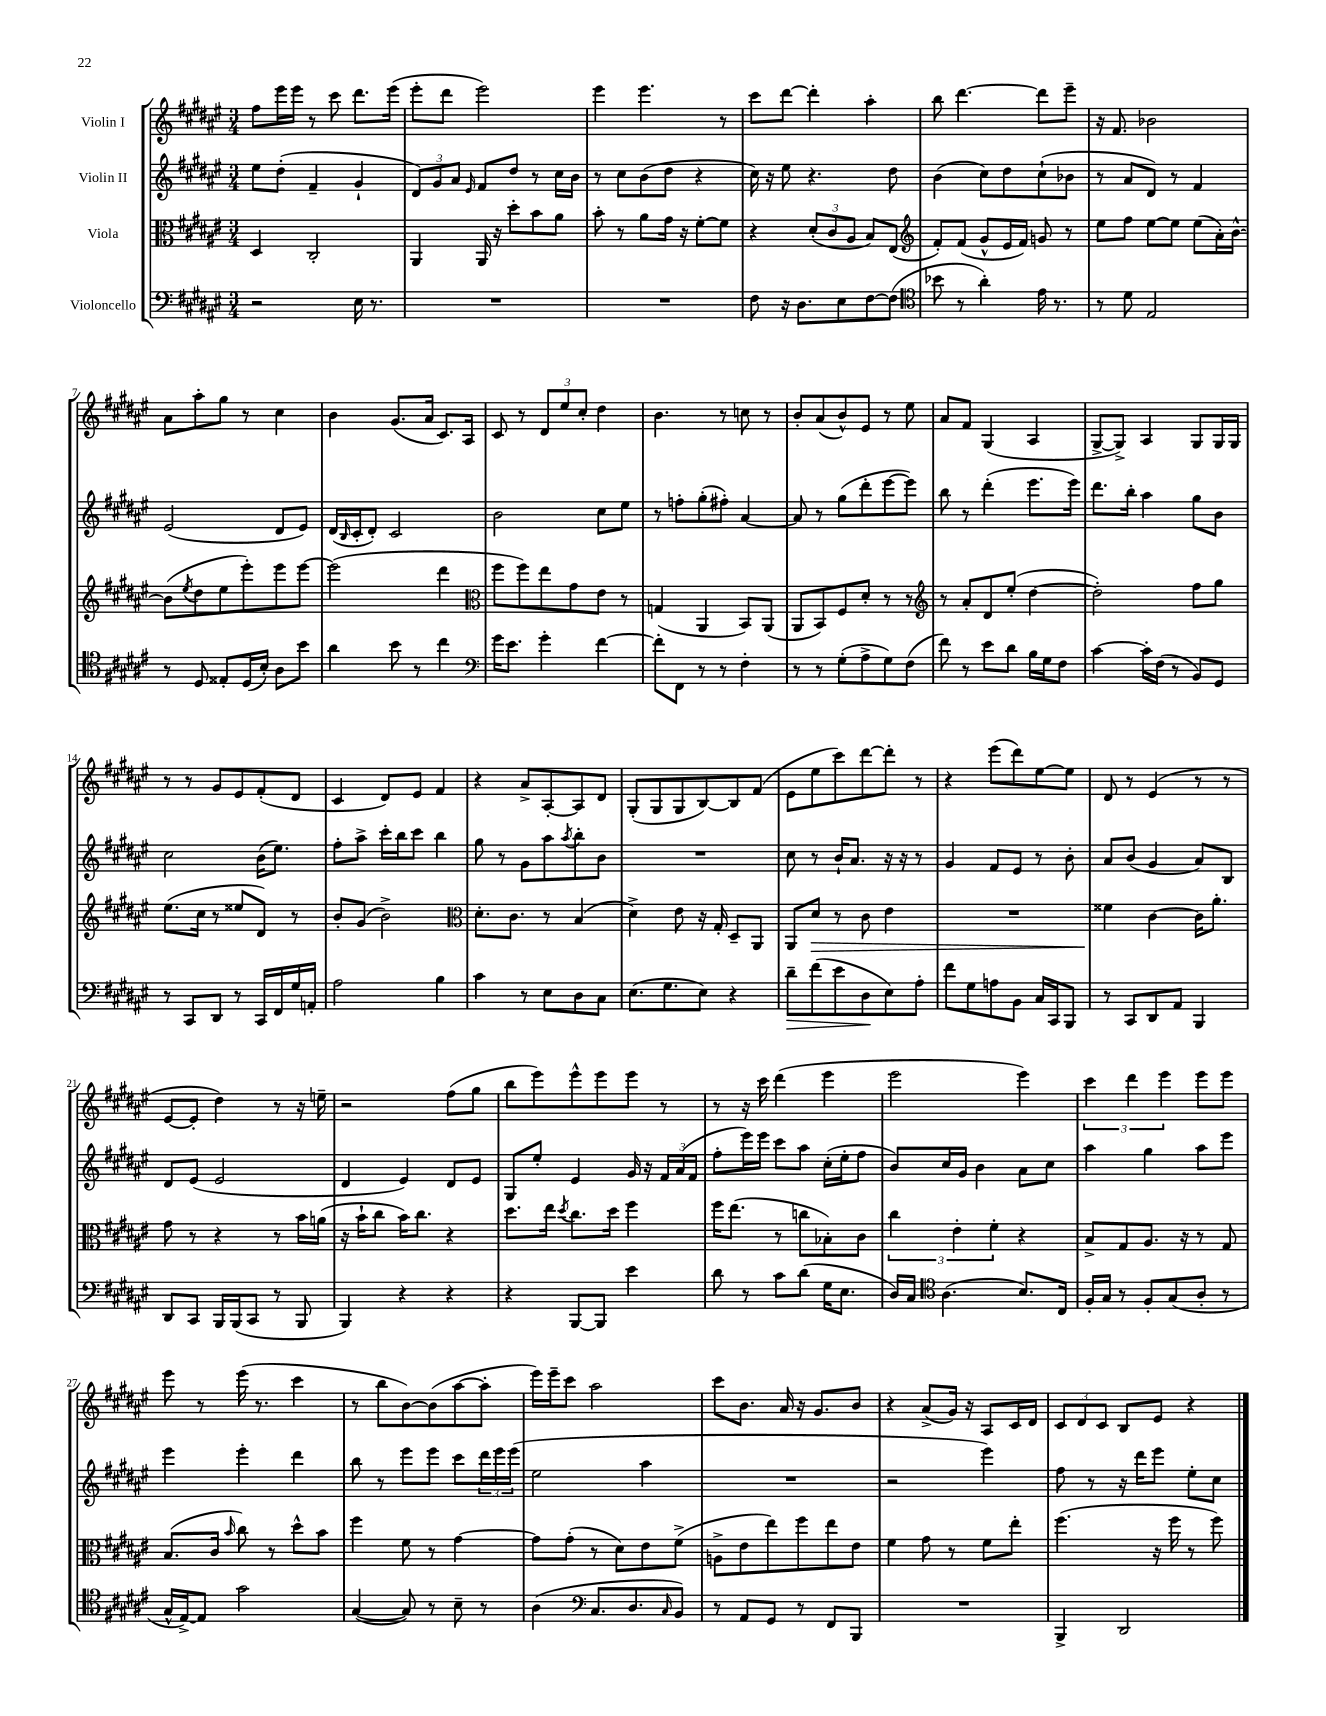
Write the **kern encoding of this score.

**kern	**dynam	**kern	**dynam	**kern	**kern
*part4	*part4	*part3	*part3	*part2	*part1
*staff4	*staff4	*staff3	*staff3	*staff2	*staff1
*I"Violoncello	*	*I"Viola	*	*I"Violin II	*I"Violin I
*clefF4	*	*clefC3	*	*clefG2	*clefG2
*k[f#c#g#d#a#e#]	*	*k[f#c#g#d#a#e#]	*	*k[f#c#g#d#a#e#]	*k[f#c#g#d#a#e#]
*M3/4	*	*M3/4	*	*M3/4	*M3/4
=1	=1	=1	=1	=1	=1
2r	.	4D#/	.	8ee#\L	8ff#\L
.	.	.	.	(8dd#'\J	16eee#\L
.	.	.	.	.	16eee#\JJ
.	.	2C#'/	.	4f#~/	8r
.	.	.	.	.	8ccc#\
16E#\	.	.	.	4g#`/	8.ddd#\L
8.r	.	.	.	.	.
.	.	.	.	.	(16eee#\Jk
=2	=2	=2	=2	=2	=2
2.r	.	4AA#/	.	12d#/L)	8eee#'\L
.	.	.	.	12g#/	.
.	.	.	.	.	8ddd#\J
.	.	.	.	12a#/J	.
.	.	.	.	16qqe#/	.
.	.	16AA#/	.	8f#/L	2eee#\)
.	.	16r	.	.	.
.	.	8dd#'\L	.	8dd#/J	.
.	.	8b\	.	8r	.
.	.	8a#\J	.	16cc#\LL	.
.	.	.	.	16b\JJ	.
=3	=3	=3	=3	=3	=3
2.r	.	8b'\	.	8r	4eee#\
.	.	8r	.	8cc#\L	.
.	.	8a#\L	.	(8b\	4.eee#\
.	.	16g#\Jk	.	8dd#\J	.
.	.	16r	.	.	.
.	.	[8f#'\L	.	4r	.
.	.	8f#\J]	.	.	8r
=4	=4	=4	=4	=4	=4
8F#\	.	4r	.	16cc#\)	8ccc#\L
.	.	.	.	16r	.
16r	.	.	.	8ee#\	[8ddd#\J
8.D#\L	.	.	.	.	.
.	.	(12d#'/L	.	4.r	4ddd#'\]
.	.	12c#/	.	.	.
8E#\	.	.	.	.	.
.	.	12A#/J	.	.	.
[8F#\	.	8B/L)	.	.	4aa#'\
(8F#\J]	.	(8E#/J	.	8dd#\	.
=5	=5	=5	=5	=5	=5
*clefC4	*	*clefG2	*	*	*
8b-X\	.	8f#'/L)	.	(4b\	8bb\
8r	.	(8f#/J	.	.	[4.ddd#\
4a#'\)	.	8g#^^/L	.	8cc#\L)	.
.	.	16e#/L	.	8dd#\	.
.	.	16f#/JJ)	.	.	.
16e#\	.	8gn/	.	(8cc#`\	8ddd#\L]
8.r	.	.	.	.	.
.	.	8r	.	8b-X\J	8eee#~\J
=6	=6	=6	=6	=6	=6
8r	.	8ee#\L	.	8r	16r
.	.	.	.	.	8.f#/
8d#\	.	8ff#\J	.	8a#/L	.
2E#/	.	[8ee#\L	.	8d#/J)	2b-X\
.	.	8ee#\J]	.	8r	.
.	.	(8ee#\L	.	4f#/	.
.	.	16a#'\L)	.	.	.
.	.	[16b^^\JJ	.	.	.
!!LO:LB:g=z
=7	=7	=7	=7	=7	=7
8r	.	(8b\L]	.	(2e#/	8a#\L
.	.	8qee#/	.	.	.
8D#/	.	8dd#\	.	.	8aa#'\
8E##X'/L	.	8ee#\	.	.	8gg#\J
(16D#/L	.	8eee#'\)	.	.	8r
16B'/JJ)	.	.	.	.	.
8A#\L	.	8eee#\	.	8d#/L	4cc#\
8b\J	.	[8eee#\J	.	8e#/J)	.
=8	=8	=8	=8	=8	=8
4a#\	.	(2eee#\]	.	(16d#/LL	4b\
.	.	.	.	16qqB/	.
.	.	.	.	16c#'/J	.
.	.	.	.	8d#'/J)	.
8b\	.	.	.	2c#/	(8.g#/L
8r	.	.	.	.	.
.	.	.	.	.	16a#/Jk
4cc#\	.	4ddd#\	.	.	8.c#/L)
.	.	.	.	.	16A#/Jk
=9	=9	=9	=9	=9	=9
*clefF4	*	*clefC3	*	*	*
16g#\KL	.	8ff#\L	.	2b\	8c#/
8.e#\J	.	.	.	.	.
.	.	8ff#\)	.	.	8r
4g#'\	.	8ee#\	.	.	12d#/L
.	.	.	.	.	12ee#/
.	.	8g#\	.	.	.
.	.	.	.	.	12cc#'/J
[4f#\	.	8e#\J	.	8cc#\L	4dd#\
.	.	8r	.	8ee#\J	.
=10	=10	=10	=10	=10	=10
8f#'\L]	.	(4Gn/	.	8r	4.b\
8FF#\J	.	.	.	8ffn'\L	.
8r	.	4AA#/	.	(8gg#'\	.
8r	.	.	.	8ff#X'\J)	8r
4F#'\	.	8BB/L)	.	[4a#/	8ccn\
.	.	(8AA#/J	.	.	8r
=11	=11	=11	=11	=11	=11
8r	.	8AA#/L	.	8a#/]	8b'/L
8r	.	8BB/)	.	8r	(8a#/
(8G#'\L	.	8F#/	.	(8gg#\L	8b^^/)
8A#^\	.	8d#'/J	.	8ddd#'\	8e#/J
8G#\)	.	8r	.	[8eee#\	8r
(8F#\J	.	8r	.	8eee#\J])	8ee#\
=12	=12	=12	=12	=12	=12
*	*	*clefG2	*	*	*
8f#\)	.	8r	.	8bb\	8a#/L
8r	.	8a#'/L	.	8r	8f#/J
8e#\L	.	8d#/	.	(4ddd#'\	(4G#/
8d#\J	.	(8ee#'/J	.	.	.
16B\LL	.	[4dd#\	.	8.eee#\L	4A#/
16G#\J	.	.	.	.	.
8F#\J	.	.	.	.	.
.	.	.	.	16eee#\Jk)	.
=13	=13	=13	=13	=13	=13
[4c#\	.	2dd#'\])	.	8.ddd#\L	[8G#^/L
.	.	.	.	.	8G#^/J])
.	.	.	.	16bb'\Jk	.
16c#'\LL]	.	.	.	4aa#\	4A#/
(16F#\JJ	.	.	.	.	.
8r	.	.	.	.	.
8BB/L)	.	8ff#\L	.	8gg#\L	8G#/L
8GG#/J	.	8gg#\J	.	8b\J	16G#/L
.	.	.	.	.	16G#/JJ
!!LO:LB:g=z
=14	=14	=14	=14	=14	=14
8r	.	(8.ee#\L	.	2cc#\	8r
8CC#/L	.	.	.	.	8r
.	.	16cc#\Jk	.	.	.
8DD#/J	.	8r	.	.	8g#/L
8r	.	8ee##X/L	.	.	8e#/
16CC#/LL	.	8d#/J)	.	(16b\KL	(8f#'/
16FF#/	.	.	.	8.ee#\J)	.
16G#/	.	8r	.	.	8d#/J
16AAn'/JJ	.	.	.	.	.
=15	=15	=15	=15	=15	=15
2A#\	.	8b'/L	.	8ff#'\L	4c#/
.	.	(8g#/J	.	8aa#^\J	.
.	.	2b^\)	.	16ccc#'\LL	8d#/L)
.	.	.	.	16bb\J	.
.	.	.	.	8ccc#\J	8e#/J
4B\	.	.	.	4bb\	4f#/
=16	=16	=16	=16	=16	=16
*	*	*clefC3	*	*	*
4c#\	.	8.d#'\L	.	8gg#\	4r
.	.	.	.	8r	.
.	.	8.c#\J	.	.	.
8r	.	.	.	8g#\L	8a#^/L
8E#\L	.	8r	.	8aa#\	[8A#'/
.	.	.	.	8qaa#/	.
8D#\	.	(4B/	.	8bb'\	8A#/]
8C#\J	.	.	.	8b\J	8d#/J
=17	=17	=17	=17	=17	=17
(8.E#\L	.	4d#^\)	.	2.r	(8G#'/L
.	.	.	.	.	8G#/
8.G#\	.	.	.	.	.
.	.	8e#\	.	.	8G#/
8E#\J)	.	16r	.	.	[8B/)
.	.	16G#'/	.	.	.
4r	.	8D#~/L	.	.	8B/]
.	.	8AA#/J	.	.	(8f#/J
=18	=18	=18	=18	=18	=18
!	!LO:HP:b	!	!	!	!
8d#~\L	>	8AA#/L	.	8cc#\	8e#\L
!	!	!	!LO:HP:b	!	!
(8f#\	.	8d#/J	>	8r	8ee#\
8e#\	.	8r	.	16b`/KL	8ccc#\)
.	.	.	.	8.a#/J	.
8D#\	.	8c#\	.	.	[8ddd#\
8E#\)	]	4e#\	.	16r	8ddd#'\J]
.	.	.	.	16r	.
8A#'\J	.	.	.	8r	8r
=19	=19	=19	=19	=19	=19
8f#\L	.	2.r	.	4g#/	4r
8G#\	.	.	.	.	.
8An\	.	.	.	8f#/L	(8eee#\L
8BB\J	.	.	.	8e#/J	8ddd#\)
16C#/LL	.	.	.	8r	[8ee#\
16CC#/J	.	.	.	.	.
8BBB/J	.	.	.	8b'\	8ee#\J]
=20	=20	=20	=20	=20	=20
8r	.	4f##X\	.	8a#/L	8d#/
8CC#/L	.	.	.	(8b/J	8r
8DD#/	.	[4c#\	]	4g#/	(4e#/
8AA#/J	.	.	.	.	.
4BBB/	.	16c#\KL]	.	8a#/L)	8r
.	.	8.a#'\J	.	.	.
.	.	.	.	8B/J	8r
!!LO:LB:g=z
=21	=21	=21	=21	=21	=21
8DD#/L	.	8g#\	.	8d#/L	[8e#/L
8CC#/J	.	8r	.	(8e#/J	8e#'/J]
16BBB/LL	.	4r	.	2e#/	4dd#\)
(16BBB/J	.	.	.	.	.
8CC#/J	.	.	.	.	.
8r	.	8r	.	.	8r
8BBB/	.	16b\LL	.	.	16r
.	.	(16an\JJ	.	.	16een~\
=22	=22	=22	=22	=22	=22
4BBB/)	.	16r	.	4d#/	2r
.	.	16b`\KL	.	.	.
.	.	8cc#\J	.	.	.
4r	.	16b\KL)	.	4e#/)	.
.	.	8.cc#\J	.	.	.
4r	.	4r	.	8d#/L	(8ff#\L
.	.	.	.	8e#/J	8gg#\J
=23	=23	=23	=23	=23	=23
4r	.	8.dd#\L	.	8G#/L	8bb\L
.	.	.	.	8ee#'/J	8eee#\)
.	.	16ee#\Jk	.	.	.
.	.	8qdd#/	.	.	.
[8BBB/L	.	8.cc#\L	.	4e#/	8eee#^^\
8BBB/J]	.	.	.	.	8eee#\
.	.	16dd#\Jk	.	.	.
4e#\	.	4ff#\	.	16g#/	8eee#\J
.	.	.	.	16r	.
.	.	.	.	24f#/LL	8r
.	.	.	.	(24a#/	.
.	.	.	.	24f#/JJ	.
=24	=24	=24	=24	=24	=24
8d#\	.	16ff#\KL	.	8ff#'\L	8r
.	.	(8.ee#\J	.	.	.
8r	.	.	.	16eee#\L)	16r
.	.	.	.	16eee#\JJ	16ccc#\
8c#\L	.	8r	.	8ccc#\L	(4ddd#\
(8d#\J	.	8ccn\L	.	8aa#\J	.
16G#\KL	.	8B-X'\)	.	(16cc#'\LL	4eee#\
8.E#\J	.	.	.	16ee#'\J	.
.	.	8c#\J	.	8ff#\J	.
=25	=25	=25	=25	=25	=25
16D#/LL)	.	6cc#\	.	8b/L)	2eee#\
16C#/JJ	.	.	.	.	.
*clefC4	*	*	*	*	*
(4.A#\	.	.	.	16cc#/L	.
.	.	6e#'\	.	.	.
.	.	.	.	16g#/JJ	.
.	.	.	.	4b\	.
.	.	6f#'\	.	.	.
8.B/L)	.	4r	.	8a#\L	4eee#\)
.	.	.	.	8cc#\J	.
16C#/Jk	.	.	.	.	.
=26	=26	=26	=26	=26	=26
16F#'/LL	.	8B^/L	.	4aa#\	6ccc#\
16G#/JJ	.	.	.	.	.
8r	.	8G#/	.	.	.
.	.	.	.	.	6ddd#\
8F#'/L	.	8.A#/J	.	4gg#\	.
.	.	.	.	.	6eee#\
(8G#/	.	.	.	.	.
.	.	16r	.	.	.
8A#'/J	.	8r	.	8aa#\L	8eee#\L
8r	.	8G#/	.	8eee#\J	8eee#\J
!!LO:LB:g=z
=27	=27	=27	=27	=27	=27
16G#^^/LL	.	(8.B/L	.	4eee#\	8eee#\
[16E#^/J)	.	.	.	.	.
8E#/J]	.	.	.	.	8r
.	.	16c#/Jk	.	.	.
.	.	16qqb/	.	.	.
2g#\	.	8cc#\)	.	4eee#'\	(16eee#\
.	.	.	.	.	8.r
.	.	8r	.	.	.
.	.	8dd#^^\L	.	4ddd#\	4ccc#\
.	.	8b\J	.	.	.
=28	=28	=28	=28	=28	=28
([4G#/	.	4ff#\	.	8bb\	8r
.	.	.	.	8r	8bb\L
8G#/])	.	8f#\	.	8eee#\L	[8b\)
8r	.	8r	.	8eee#\J	(8b\]
8B~\	.	[4g#\	.	8ccc#\L	[8aa#\
8r	.	.	.	24ddd#\L	8aa#'\J]
.	.	.	.	24eee#\	.
.	.	.	.	(24eee#\JJ	.
=29	=29	=29	=29	=29	=29
(4A#\	.	8g#\L]	.	2ee#\	16eee#\LL)
.	.	.	.	.	16eee#~\J
.	.	(8g#'\J	.	.	8ccc#\J
*clefF4	*	*	*	*	*
8.C#/L	.	8r	.	.	2aa#\
.	.	8d#\L)	.	.	.
8.D#/	.	.	.	.	.
.	.	8e#\	.	4aa#\	.
16qqC#/	.	.	.	.	.
8BB/J)	.	(8f#^\J	.	.	.
=30	=30	=30	=30	=30	=30
8r	.	8An^\L	.	2.r	8ccc#\L
8AA#/L	.	8e#\	.	.	8.b\J
8GG#/J	.	8ee#\)	.	.	.
.	.	.	.	.	16a#/
8r	.	8ff#\	.	.	16r
.	.	.	.	.	8.g#/L
8FF#/L	.	8ee#\	.	.	.
8BBB/J	.	8e#\J	.	.	8b/J
=31	=31	=31	=31	=31	=31
2.r	.	4f#\	.	2r	4r
.	.	8g#\	.	.	(8a#^/L
.	.	8r	.	.	16g#/Jk)
.	.	.	.	.	16r
.	.	8f#\L	.	4eee#\)	8A#/L
.	.	8ee#'\J	.	.	16c#/L
.	.	.	.	.	16d#/JJ
=32	=32	=32	=32	=32	=32
4BBB^/	.	(4.ff#\	.	8ff#\	12c#/L
.	.	.	.	.	12d#/
.	.	.	.	8r	.
.	.	.	.	.	12c#/J
2DD#/	.	.	.	16r	8B/L
.	.	.	.	16ddd#\KL	.
.	.	16r	.	8eee#\J	8e#/J
.	.	16ff#\	.	.	.
.	.	8r	.	8ee#'\L	4r
.	.	8ff#\)	.	8cc#\J	.
==	==	==	==	==	==
*-	*-	*-	*-	*-	*-
